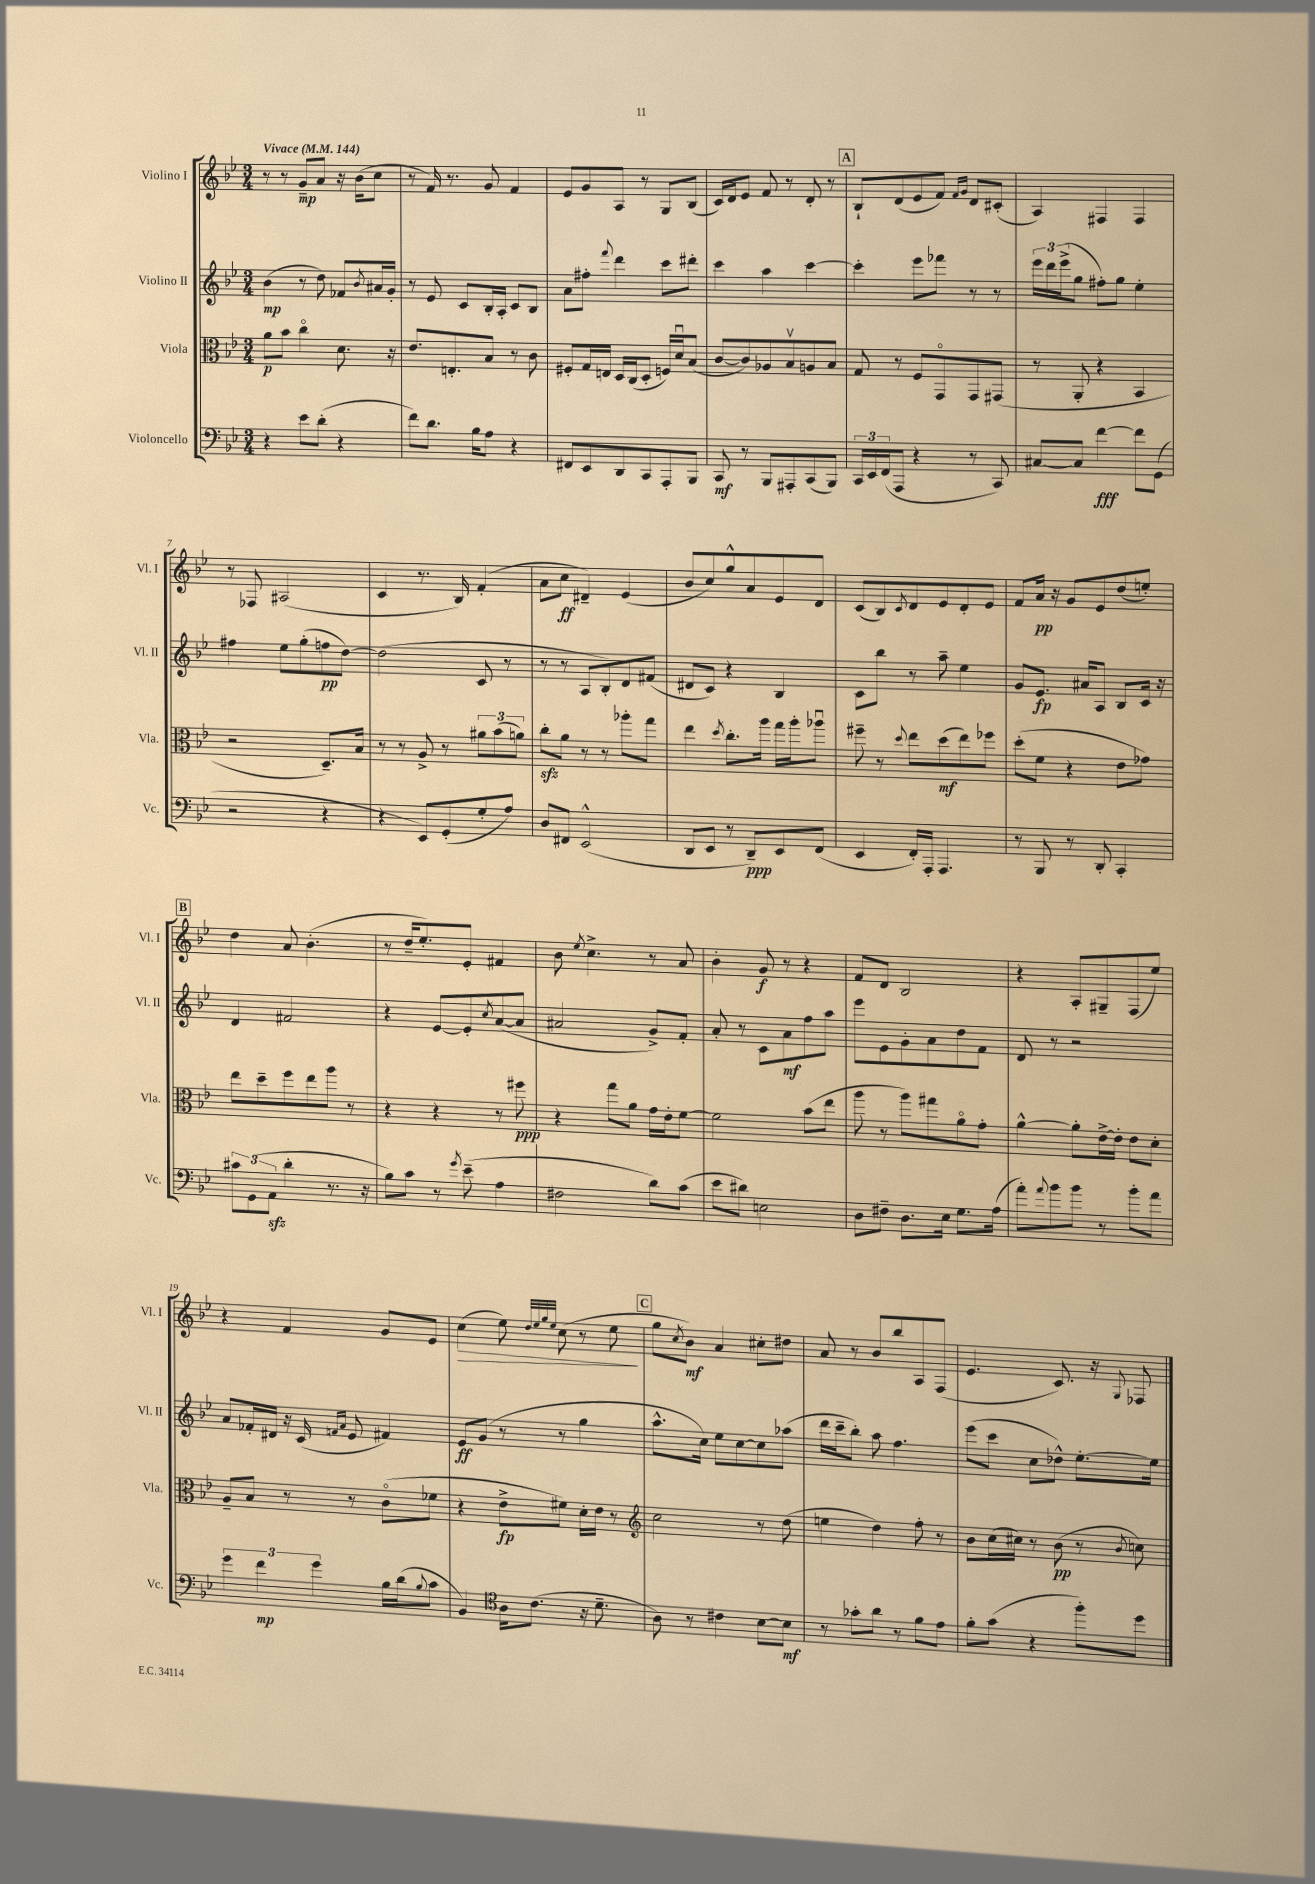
<<
\new StaffGroup <<
\new Staff = "s0" \with { instrumentName = "Violino I" shortInstrumentName = "Vl. I" } {
    \clef treble \key bes \major \numericTimeSignature \time 3/4 \tempo "Vivace" 4 = 144
    r8 r8 g'8--\mp a'8 r16 bes'16( c''8 |
    r8 f'16) r8. g'8 f'4 |
    ees'8 g'8 a8 r8 g8 bes8( |
    c'16) d'16 ees'8 f'8 r8 d'8-. r8 |
    \mark \markup { \box "A" } bes8-! d'8( ees'8 f'8) \grace { f'16 g'16 } d'8 cis'8-.( |
    a4) fis4 fis4 |
    r8 fes8 ais2( |
    c'4 r8. bes16) f'4-.( |
    a'8 c''8\ff dis'4--) ees'4( |
    bes'8 c''8) g''8-^ a'8 ees'8 d'8 |
    c'8( bes8) \acciaccatura { c'8 } d'8 ees'8 d'8-. ees'8 |
    f'8 a'16\pp r16 g'8 ees'8 d''8( e''8-.) |
    \mark \markup { \box "B" } d''4 a'8 bes'4.-.( |
    r8 d''16-- ees''8.-.) ees'8-. fis'4 |
    bes'8 \acciaccatura { ees''8 } c''4.-> r8 a'8 |
    bes'4-. g'8\f r8 r4 |
    f'8 d'8 bes2 |
    r4 a8-. gis8-- f8( ees''8) |
    r4 f'4 g'8 ees'8 |
    c''4\>( ees''8) \grace { d''32 ees''32 g''32 ees''32 } c''8( r8 ees''8\! |
    \mark \markup { \box "C" } g''8 \acciaccatura { c''8 } bes'8\mf) a'4 cis''8-. dis''8 |
    a'8 r8 bes'8 bes''8 a8 f8( |
    ees'4. c'8.) r16 \appoggiatura { g8 } fes8 \bar "|." |
}
\new Staff = "s1" \with { instrumentName = "Violino II" shortInstrumentName = "Vl. II" } {
    \clef treble \key bes \major \numericTimeSignature \time 3/4
    bes'4\mp( r8 d''8) fes'8 \acciaccatura { bes'8 } ais'16 g'16-. |
    r8 ees'8 c'8 bes16-. a16-. c'8 bes8 |
    a'8 fis''8-. \appoggiatura { f'''8 } d'''4 c'''8 dis'''8-. |
    c'''4 a''4 c'''4~ |
    \mark \markup { \box "A" } c'''4-. ees'''8 fes'''8 r8 r8 |
    \tuplet 3/2 { ees'''16 d'''16 ees'''16->( } g''8 fis''8-.) g''8 ees''4-. |
    fis''4 ees''8 g''8-.( f''8\pp d''8~) |
    d''2( c'8 r8 |
    r8 r8 a8 bes8-.) d'8 fis'8( |
    dis'8 c'8) r4 bes4 |
    c'8 bes''8 r8 a''8-- ees''4 |
    g'8 ees'8.\fp ais'16 a8 bes8 c'16 r16 |
    \mark \markup { \box "B" } d'4 fis'2 |
    r4 ees'8~ ees'8-. \acciaccatura { c''8 } a'8~( a'8 |
    ais'2 g'8->) f'8-. |
    a'8-. r8 c'8 a'8\mf f''8 a''8 |
    ees'''8 ees'8 g'8-. a'8 d''8 f'8 |
    d'8 r8 r2 |
    a'8 fes'16-. dis'16 r16 c'16( \grace { f'16 a'16 } ees'8 fis'4) |
    ees'8\ff g'8( r8 r8 g''4 |
    \mark \markup { \box "C" } a''8.-^ c''16) ees''8 c''8~ c''8 aes''8( |
    d'''16 c'''16-- bes''8-.) a''8 f''4. |
    ees'''8( c'''8 c''8 des''8-^) ees''8.~-. ees''16 \bar "|." |
}
\new Staff = "s2" \with { instrumentName = "Viola" shortInstrumentName = "Vla." } {
    \clef alto \key bes \major \numericTimeSignature \time 3/4
    a'8\p bes'8 c''4\flageolet d'8. r16 |
    ees'8. e8.-. bes8 r8 c'8 |
    fis8-. g16 e16 d16 c16( d8-. f16) d'16\downbow bes8( |
    c'8~ c'8) aes8 bes8\upbow a8 bes8 |
    \mark \markup { \box "A" } g8 r8 f8 g,8\flageolet g,8 gis,8( |
    r8 a,8-. r4 bes,4 |
    r2 d8.--) bes16 |
    r8 r8 a8-> r8 \tuplet 3/2 { ais'8 bes'8( a'8) } |
    c''8-.\sfz a'8 r8 r8 aes''8-. g''8 |
    ees''4 \acciaccatura { d''8 } c''8.-. a''16 g''16 a''16-. aes''8\downbow |
    fis''8-- r8 \appoggiatura { d''8 } ees''8 d''8\mf( ees''8) fes''8 |
    d''8-.( f'8 r4 ees'8 ges'8) |
    \mark \markup { \box "B" } ees''8 d''8-- f''8 ees''8 a''8 r8 |
    r4 r4 r8 fis''8\ppp |
    r4 g''8 a'8 g'16 ees'16-. f'8~ |
    f'2 bes'8( ees''8 |
    a''8 r8 a''8) gis''8 a'8\flageolet g'8-. |
    a'4~-^ a'8-. ees'16~-> ees'16-. ees'8 d'8-. |
    a8-- bes8 r8 r8 c'8\flageolet( fes'8 |
    r4 ees'8->\fp fis'8) d'16-. ees'16 r8 |
    \mark \markup { \box "C" } \clef treble c''2 r8 d''8( |
    e''4 d''4) f''8-. r8 |
    bes'8 c''16( cis''16) r8 bes'8\pp( r8 \acciaccatura { bes'8 } c''8) \bar "|." |
}
\new Staff = "s3" \with { instrumentName = "Violoncello" shortInstrumentName = "Vc." } {
    \clef bass \key bes \major \numericTimeSignature \time 3/4
    r4 ees'8 d'8-.( r4 |
    f'8) d'8. bes16 a8 r4 |
    fis,8 ees,8 d,8 c,8 a,,8-. bes,,8 |
    c,8\mf r8 bes,,8 ais,,8-. c,8( bes,,8) |
    \mark \markup { \box "A" } \tuplet 3/2 { c,16 ees,16 f,16( } a,,8 r4 r8 c,8) |
    cis8~ cis8 f'4~\fff f'8 g,8( |
    r2 r4 |
    r4 ees,8) g,8-.( g8-. a8) |
    d8 fis,8 ees,2-^( |
    d,8 ees,8 r8 d,8--\ppp) ees,8 f,8( |
    ees,4 f,16-.) a,,16-. a,,4. |
    r8 bes,,8 r8 d,8-. c,4-. |
    \mark \markup { \box "B" } \tuplet 3/2 { cis'8 g,8( a,8\sfz } d'4-. r8. r16 |
    bes8) c'8 r8 \acciaccatura { g'8 } ees'8--( a4 |
    fis2 d'8) c'8( |
    ees'8 dis'8) e2 |
    d8 fis8-- d8. ees16 g8. a16( |
    a'8-.) \appoggiatura { a'8 } bes'8 bes'8 r8 bes'8-. a'8 |
    \tuplet 3/2 { g'4 f'4\mp g'4 } bes16 d'16( \appoggiatura { bes8 } c'8 |
    bes,4) \clef tenor a16 c'8.( r16 d'8.-- |
    \mark \markup { \box "C" } a8) r8 cis'4 bes8~ bes8\mf |
    r8 ges'8-. a'8 r8 f'8 ees'8 |
    f'8-. g'8( r4 f''8-.) d''8 \bar "|." |
}
>>
>>
